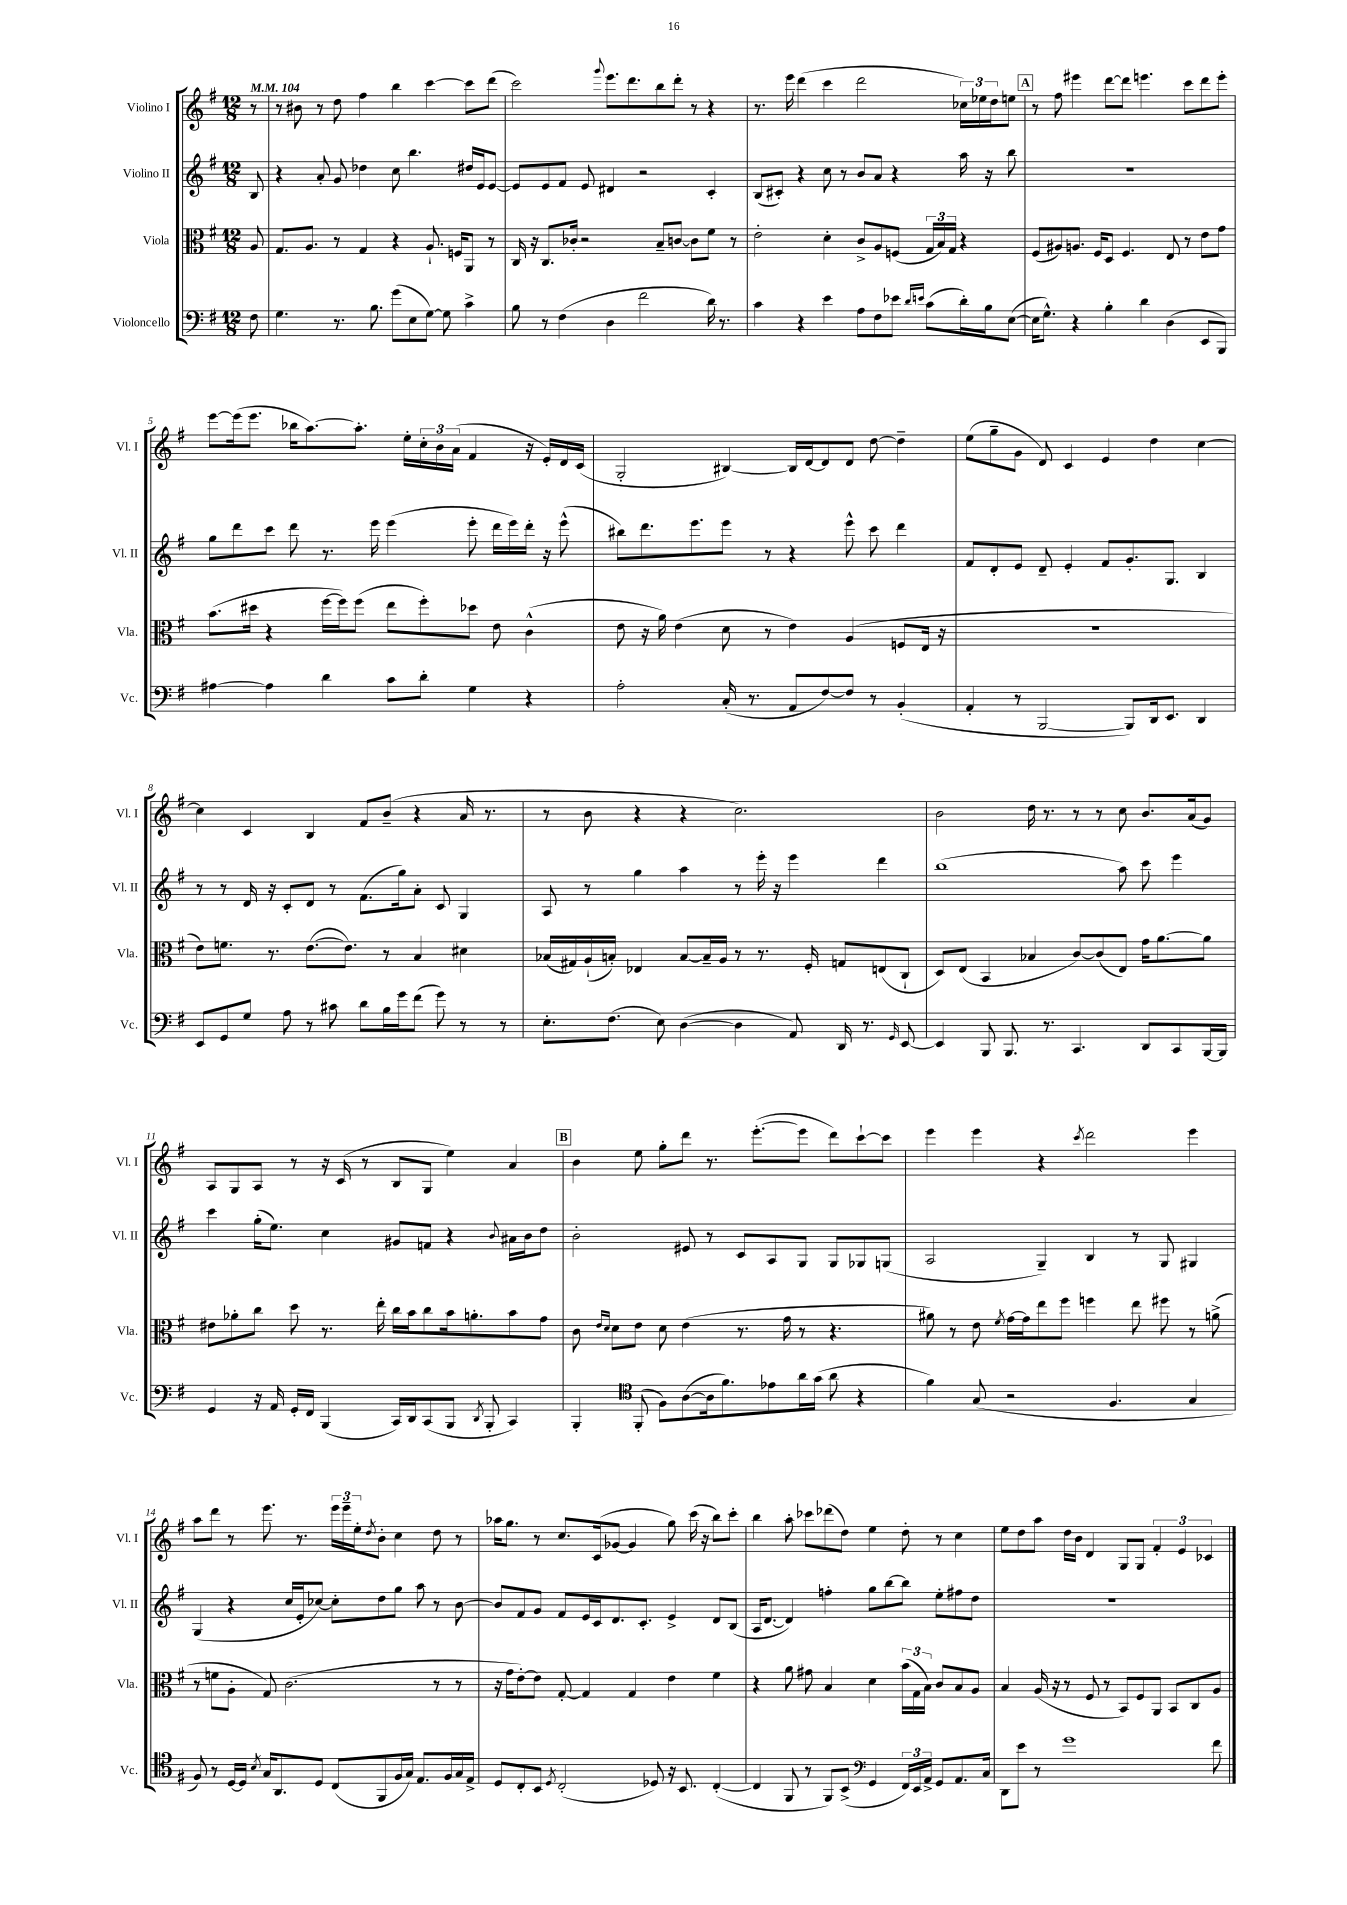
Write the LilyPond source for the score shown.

<<
\new StaffGroup <<
\new Staff = "s0" \with { instrumentName = "Violino I" shortInstrumentName = "Vl. I" } {
    \clef treble \key g \major \numericTimeSignature \time 12/8 \partial 8 \tempo 4 = 104
    r8 |
    r8 bis'8 r8 d''8 fis''4 b''4 c'''4~ c'''8 d'''8( |
    c'''2) \appoggiatura { g'''8 } e'''8. d'''8. b''8 d'''8-. r8 r4 |
    r8. e'''16 d'''4( c'''4 d'''2 \tuplet 3/2 { ces''16) ees''16 d''16 } e''8 |
    \mark \markup { \box "A" } r8 fis''8 eis'''4 d'''8~ d'''8 e'''4. c'''8 d'''8 e'''8-. |
    e'''8~ e'''16( e'''8. bes''16 a''8.~) a''8.-. e''16-. \tuplet 3/2 { c''16-. b'16 a'16( } fis'4 r16 e'16-.) d'16 c'16( |
    g2-. bis4~) bis16 d'16~ d'8 d'8 d''8~ d''4-- |
    e''8( g''8-- g'8 d'8) c'4 e'4 d''4 c''4~ |
    c''4 c'4 b4 fis'8 b'8--( r4 a'16 r8. |
    r8 b'8 r4 r4 c''2.) |
    b'2 d''16 r8. r8 r8 c''8 b'8. a'16( g'8) |
    a8 g8 a8 r8 r16 c'16( r8 b8 g8 e''4) a'4 |
    \mark \markup { \box "B" } b'4 e''8 g''8-. d'''8 r8. e'''8.~-.( e'''8 d'''8) c'''8~-! c'''8 |
    e'''4 e'''4 r4 \acciaccatura { c'''8 } d'''2 e'''4 |
    a''8 d'''8 r8 e'''8. r8. \tuplet 3/2 { e'''16 e'''16-- e''16-. } \acciaccatura { d''8 } b'8-. c''4 d''8 r8 |
    aes''16 g''8. r8 c''8. c'16( ges'8~ ges'4 g''8) c'''16( r16 b''8) c'''8-. |
    b''4 a''8-. ces'''8 des'''8( d''8) e''4 d''8-. r8 c''4 |
    e''8 d''8 a''8 d''16 b'16 d'4 g8 g8 \tuplet 3/2 { fis'4-. e'4 ces'4 } \bar "|." |
}
\new Staff = "s1" \with { instrumentName = "Violino II" shortInstrumentName = "Vl. II" } {
    \clef treble \key g \major \numericTimeSignature \time 12/8 \partial 8
    b8 |
    r4 a'8-. g'8 des''4 c''8 b''4. dis''16 e'16 e'8~ |
    e'8 e'8 fis'8 e'8 dis'4 r2 c'4-. |
    b8( cis'8-.) r4 c''8 r8 b'8 a'8 r4 a''16 r16 b''8 |
    \mark \markup { \box "A" } R1. |
    g''8 d'''8 c'''8 d'''8 r8. e'''16 e'''4( e'''8-. d'''16 e'''16) d'''16-. r16 e'''8-^( |
    bis''8) d'''8. e'''8. e'''8 r8 r4 e'''8-^ c'''8 d'''4 |
    fis'8 d'8-. e'8 d'8-- e'4-. fis'8 g'8.-. g8. b4 |
    r8 r8 d'16 r16 c'8-. d'8 r8 fis'8.( g''16) a'8-. c'8 g4 |
    a8 r8 g''4 a''4 r8 e'''16-. r16 e'''4 d'''4 |
    b''1( a''8) c'''8 e'''4 |
    c'''4 g''16-.( e''8.) c''4 gis'8 f'8 r4 \appoggiatura { b'8 } ais'16 b'16 d''8 |
    \mark \markup { \box "B" } b'2-. eis'8 r8 c'8 a8 g8 g8 ges8 g8( |
    a2 g4--) b4 r8 g8 gis4 |
    g4( r4 c''16 e'16-. ces''8~) ces''8-. d''8 g''8 a''8 r8 b'8~ |
    b'8 fis'8 g'8 fis'8 e'16 c'16 d'8. c'8.-. e'4-> d'8 b8( |
    a16 d'8.~ d'4) f''4-. g''8 b''8~ b''8 e''8-. fis''8 d''8 |
    R1. \bar "|." |
}
\new Staff = "s2" \with { instrumentName = "Viola" shortInstrumentName = "Vla." } {
    \clef alto \key g \major \numericTimeSignature \time 12/8 \partial 8
    a8 |
    g8. a8. r8 g4 r4 a8.-! f16 a,8 r8 |
    c16 r16 c8. ces'16-. r2 b8-- c'8~ c'8 fis'8 r8 |
    e'2-. d'4-. c'8-> a8 f8( \tuplet 3/2 { g16 b16) g16 } r4 |
    \mark \markup { \box "A" } fis8( ais8) a8. fis16 d8 fis4. e8 r8 e'8 g'8 |
    b'8.( dis''16 r4 fis''16~ fis''16) fis''8( e''8 fis''8-.) des''8 e'8 c'4-^( |
    e'8 r16 a'16) e'4( d'8 r8 e'4) a4( f8 e16 r16 |
    R1. |
    e'8) f'8. r8. e'8.~( e'8.) r8 b4 dis'4 |
    bes16( gis16) a16-!( b16-.) ees4 b8~ b16-- a16 r8 r8. fis16-. g8 e8( c8-! |
    d8) e8( b,4 bes4 c'8~) c'8( e8) g'16 a'8.~ a'8 |
    eis'8 aes'8-. c''8 d''8 r8. e''16-. c''16 b'16 c''8 b'16 a'8.-. b'8 g'8 |
    \mark \markup { \box "B" } c'8 \grace { e'16 d'16 } d'8 e'8 d'8 e'4( r8. g'16 r8 r4. |
    ais'8) r8 e'8 \acciaccatura { fis'8 } g'16~ g'16 e''8 fis''8 f''4 e''8 fis''8 r8 a'8->( |
    r8 f'8 a8-. g8) c'2.( r8 r8 |
    r16 g'16 e'8~-.) e'8 g8~-. g4 g4 e'4 fis'4 |
    r4 a'8 gis'8 b4 d'4 \tuplet 3/2 { b'16( g16 b16) } c'8 b8 a8 |
    b4 a16( r16 r8 fis8 r8 b,8) fis8 a,8 b,8 c8 a8 \bar "|." |
}
\new Staff = "s3" \with { instrumentName = "Violoncello" shortInstrumentName = "Vc." } {
    \clef bass \key g \major \numericTimeSignature \time 12/8 \partial 8
    fis8 |
    g4. r8. b8. g'8( e8 g8~) g8 c'4-> |
    b8 r8 fis4( d4 fis'2 d'16) r8. |
    c'4 r4 e'4 a8 fis8 ees'8 \grace { d'16 e'16 } c'8( d'16-.) b16 e8~( |
    \mark \markup { \box "A" } e16 g8.-^) r4 b4-. d'4 d4( e,8 b,,8) |
    ais4~ ais4 d'4 c'8 d'8-. g4 r4 |
    a2-. c16-.( r8. a,8 fis8~) fis8 r8 b,4-.( |
    a,4-. r8 b,,2~ b,,8) d,16 e,8. d,4 |
    e,8 g,8 g8 a8 r8 cis'8 d'8 b16 g'16 fis'8( g'8) r8 r8 |
    e8.-. fis8.( e8) d4~( d4 a,8) d,16 r8. \grace { g,16 } e,8~ |
    e,4 b,,8 b,,8. r8. c,4. d,8 c,8 b,,16~ b,,16 |
    g,4 r16 a,16 g,16-. fis,16 b,,4( c,16) d,16 c,8( b,,8 \acciaccatura { d,8 } b,,8-. c,4) |
    \mark \markup { \box "B" } b,,4-. \clef tenor fis,8-.( fis8) a8~( a16 fis'8.) ees'8 a'16 g'16( a'8 r4 |
    fis'4) g8( r2 fis4. g4 |
    fis8) r8 d16~ d16 \acciaccatura { b8 } g16 a,8. d8 c8( fis,8 fis16 g16) e8. fis16 g16 e16-> |
    d8 c8-. b,8 \acciaccatura { d8 } c2-.( des8) r16 b,8. c4~-.( |
    c4 fis,8 r8 fis,8) b,8->( \clef bass g,4 \tuplet 3/2 { fis,16) e,16 a,16-> } g,8 a,8. c16 |
    d,8 e'8 r8 g'1 fis'8 \bar "|." |
}
>>
>>
